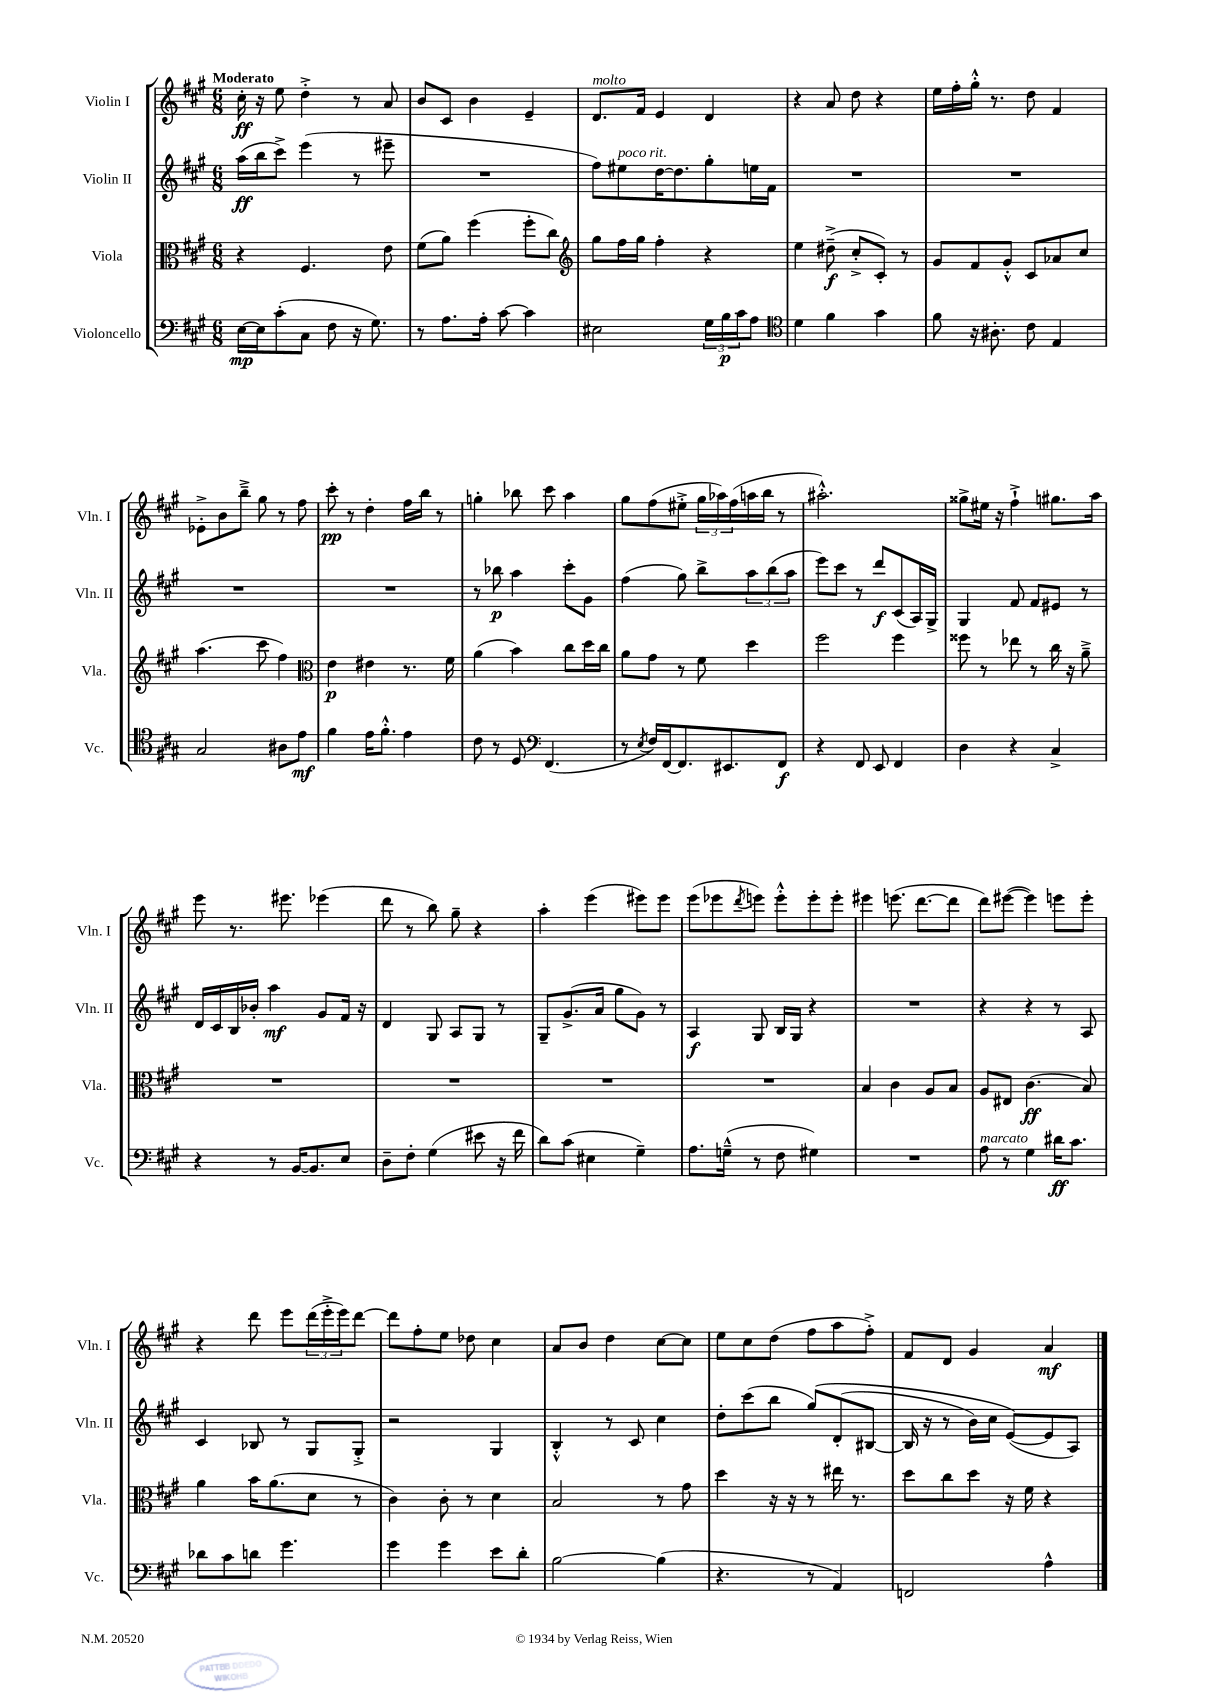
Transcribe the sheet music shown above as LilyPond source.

<<
\new StaffGroup <<
\new Staff = "s0" \with { instrumentName = "Violin I" shortInstrumentName = "Vln. I" } {
    \clef treble \key a \major \numericTimeSignature \time 6/8 \tempo "Moderato"
    cis''16-.\ff r16 e''8 d''4-.-> r8 a'8 |
    b'8 cis'8 b'4 e'4-- |
    d'8.^\markup { \italic "molto" } fis'16 e'4 d'4 |
    r4 a'8 d''8 r4 |
    e''16 fis''16-. gis''16-.-^ r8. d''8 fis'4 |
    ees'8-.-> b'8 b''8---> gis''8 r8 fis''8 |
    cis'''8-.\pp r8 d''4-. fis''16 b''16 r8 |
    g''4-. bes''8 cis'''8 a''4 |
    gis''8 fis''8( eis''8-.-> \tuplet 3/2 { gis''16 aes''16) fis''16( } a''16 b''16 r8 |
    ais''2.-.-^) |
    gisis''8-> eis''16 r16 fis''4-!-> gis''8. a''16 |
    e'''8 r8. eis'''8. ees'''4( |
    d'''8 r8 b''8) gis''8-- r4 |
    a''4-. e'''4( eis'''8) eis'''8 |
    e'''8( ees'''8 \acciaccatura { d'''8 } e'''8) e'''8-.-^ e'''8-. e'''8-. |
    eis'''4 e'''8.( d'''8.~ d'''8 |
    d'''8) eis'''8~( eis'''4) e'''8 e'''8-. |
    r4 d'''8 e'''8 \tuplet 3/2 { d'''16( e'''16-.-> e'''16) } d'''8~ |
    d'''8 fis''8-. e''8 des''8 cis''4 |
    a'8 b'8 d''4 cis''8~ cis''8 |
    e''8 cis''8 d''8( fis''8 a''8 fis''8-.->) |
    fis'8 d'8 gis'4 a'4\mf \bar "|." |
}
\new Staff = "s1" \with { instrumentName = "Violin II" shortInstrumentName = "Vln. II" } {
    \clef treble \key a \major \numericTimeSignature \time 6/8
    a''16\ff( b''16 cis'''8->) e'''4( r8 eis'''8-- |
    R2. |
    fis''8) eis''8^\markup { \italic "poco rit." } d''16~ d''8. gis''8-. e''16 fis'16 |
    R2. |
    R2. |
    R2. |
    R2. |
    r8 bes''8\p a''4 cis'''8-. gis'8 |
    fis''4( gis''8) b''8-> \tuplet 3/2 { a''8 b''8( a''8 } |
    e'''8) cis'''8 r8 d'''8\f cis'8( a16) gis16-> |
    gis4 fis'8 fis'8 eis'8 r8 |
    d'16 cis'16 b16 bes'16-. a''4\mf gis'8 fis'16 r16 |
    d'4 gis8 a8 gis8 r8 |
    gis8-- gis'8.->( a'16 gis''8 gis'8) r8 |
    a4\f gis8 b16 gis16 r4 |
    R2. |
    r4 r4 r8 a8 |
    cis'4 bes8 r8 gis8 gis8-.-> |
    r2 gis4 |
    b4-.-^ r8 cis'8 cis''4 |
    d''8-. cis'''8( b''8 gis''8)\( d'8-.( bis8~ |
    bis16 r16 r8 b'16) cis''16 e'8~(\) e'8 a8) \bar "|." |
}
\new Staff = "s2" \with { instrumentName = "Viola" shortInstrumentName = "Vla." } {
    \clef alto \key a \major \numericTimeSignature \time 6/8
    r4 fis4. e'8 |
    fis'8( a'8) fis''4( fis''8-. cis''8) |
    \clef treble gis''8 fis''16 gis''16 fis''4-. r4 |
    e''4 dis''8--->\f( cis''8-.-> cis'8-.) r8 |
    gis'8 fis'8 gis'8-.-^ cis'8 aes'8 cis''8 |
    a''4.( cis'''8 fis''4) |
    \clef alto e'4\p eis'4 r8. fis'16 |
    a'4( b'4) cis''8 d''16 cis''16 |
    a'8 gis'8 r8 fis'8 d''4 |
    fis''2 fis''4 |
    fisis''8 r8 ees''8 r8 cis''16 r16 a'8---> |
    R2. |
    R2. |
    R2. |
    R2. |
    b4 cis'4 a8 b8 |
    a8 eis8 cis'4.\ff( b8) |
    a'4 b'16 a'8.( d'8 r8 |
    cis'4) cis'8-. r8 d'4 |
    b2 r8 gis'8 |
    d''4 r16 r16 r8 eis''16 r8. |
    d''8 cis''8 d''8 r16 fis'16 r4 \bar "|." |
}
\new Staff = "s3" \with { instrumentName = "Violoncello" shortInstrumentName = "Vc." } {
    \clef bass \key a \major \numericTimeSignature \time 6/8
    e16~\mp e16 cis'8-.( cis8 fis8 r16 gis8.) |
    r8 a8. a16-. cis'8~ cis'4 |
    eis2 \tuplet 3/2 { gis16 b16\p cis'16 } a8 |
    \clef tenor d'4 fis'4 gis'4 |
    fis'8 r16 ais8.-. cis'8 e4 |
    gis2 ais8 e'8\mf |
    fis'4 e'16 fis'8.-.-^ e'4 |
    cis'8 r8 d8 \clef bass fis,4.( |
    r8 \acciaccatura { e8 } fis16) fis,16~ fis,8. eis,8. fis,8\f |
    r4 fis,8 e,8 fis,4 |
    d4 r4 cis4-> |
    r4 r8 b,16~ b,8. e8 |
    d8-- fis8-. gis4( eis'8 r16 fis'16 |
    d'8) cis'8( eis4 gis4--) |
    a8. g16---^( r8 fis8 gis4) |
    R2. |
    a8^\markup { \italic "marcato" } r8 gis4 dis'16\ff cis'8. |
    des'8 cis'8 d'8 gis'4. |
    gis'4 gis'4 e'8 d'8-. |
    b2~ b4( |
    r4. r8 a,4) |
    f,2 a4-^ \bar "|." |
}
>>
>>
\layout { \context { \Score \remove "Bar_number_engraver" } }
